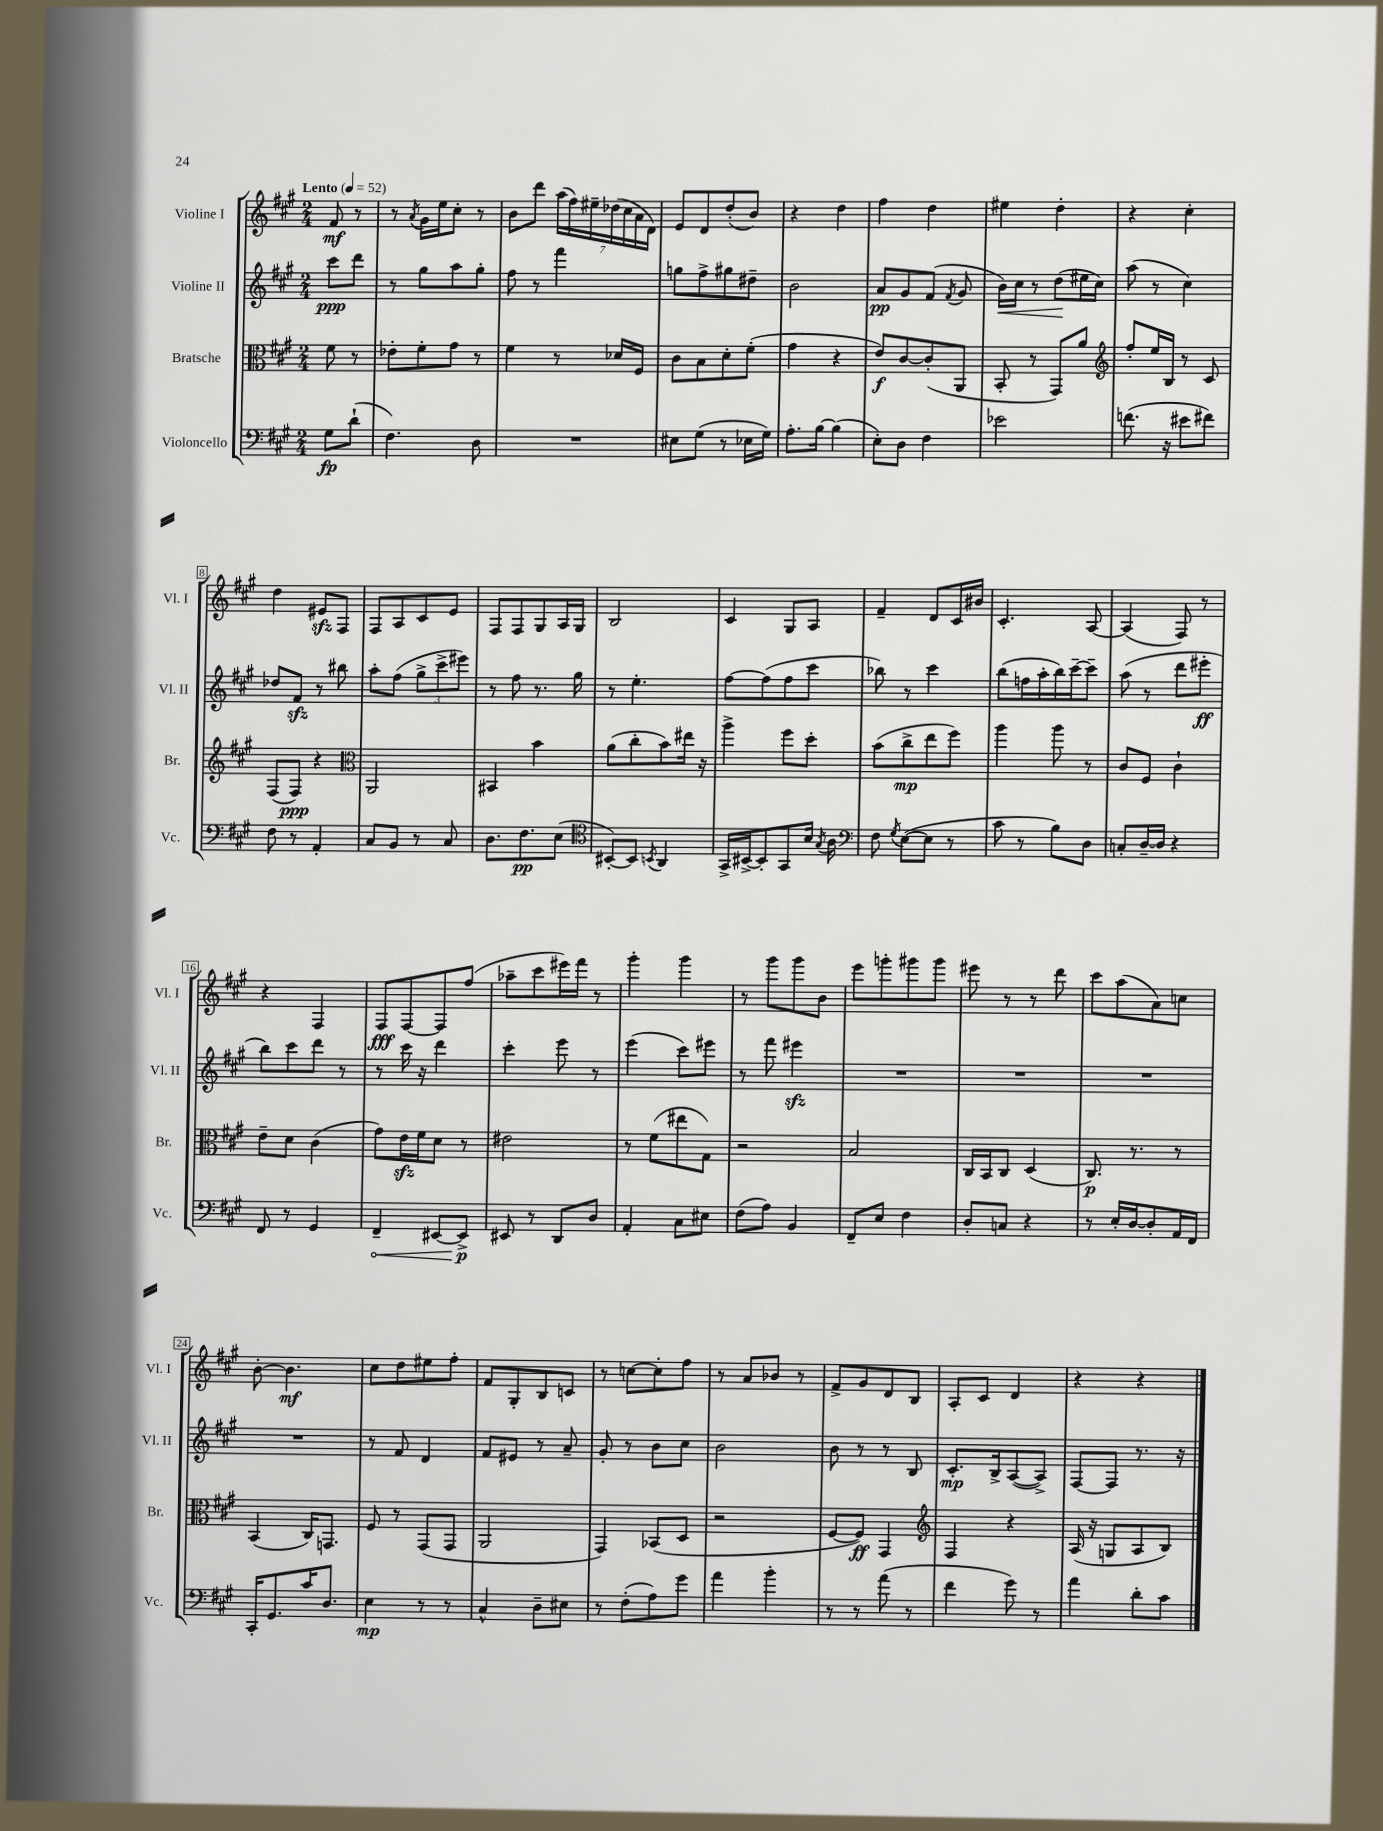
<<
\new StaffGroup <<
\new Staff = "s0" \with { instrumentName = "Violine I" shortInstrumentName = "Vl. I" } {
    \clef treble \key a \major \numericTimeSignature \time 2/4 \partial 4 \tempo "Lento" 4 = 52
    \autoBeamOff fis'8\mf r8 |
    r8 \acciaccatura { a'8 } gis'16[ e''16 cis''8]-. r8 |
    b'8[ d'''8] \tuplet 7/4 { a''16[( fis''16) eis''16-- des''16( cis''16 a'16 d'16]) } |
    e'8[ d'8 d''8-.( b'8]) |
    r4 d''4 |
    fis''4 d''4 |
    eis''4 d''4-. |
    r4 cis''4-. |
    d''4 eis'8[\sfz fis8] |
    fis8[ a8 cis'8 e'8] |
    fis8[ fis8 gis8 a16 gis16] |
    b2 |
    cis'4 gis8[ a8] |
    fis'4-- d'8[ cis'16 bis'16] |
    cis'4.-. a8~ |
    a4( fis8) r8 |
    r4 fis4 |
    fis8[\fff fis8~ fis8 fis''8]( |
    aes''8[-- cis'''8 eis'''16) fis'''16] r8 |
    gis'''4-. gis'''4 |
    r8 gis'''8[ gis'''8 b'8] |
    e'''8[ g'''8-. gis'''8 gis'''8] |
    eis'''8 r8 r8 d'''8 |
    cis'''8[ a''8( a'8) c''8] |
    b'8~-. b'4.\mf |
    cis''8[ d''8 eis''8 fis''8]-. |
    fis'8[ gis8-. b8 c'8] |
    r8 c''8[~ c''8-. fis''8] |
    r8 a'8[ bes'8] r8 |
    fis'8[-> gis'8 d'8 b8] |
    a8[-. cis'8] d'4 |
    r4 r4 \bar "|." |
}
\new Staff = "s1" \with { instrumentName = "Violine II" shortInstrumentName = "Vl. II" } {
    \clef treble \key a \major \numericTimeSignature \time 2/4 \partial 4
    \autoBeamOff cis'''8[\ppp d'''8] |
    r8 gis''8[ a''8 gis''8]-. |
    fis''8 r8 fis'''4 |
    g''8[ fis''8-> gis''8 dis''8]-- |
    b'2 |
    a'8[\pp gis'8 fis'8]( \acciaccatura { fis'8 } gis'8 |
    b'16[\<) cis''16] r8 d''8[\!( eis''16 cis''16]) |
    a''8( r8 cis''4) |
    des''8[ fis'8]\sfz r8 bis''8 |
    a''8[-. fis''8]( \tuplet 3/2 { gis''8[-> cis'''8-> eis'''8]) } |
    r8 fis''8 r8. gis''16 |
    r8 e''4.-. |
    fis''8[~ fis''8( fis''8 cis'''8] |
    bes''8) r8 cis'''4 |
    b''8[( f''16 a''16-. b''16) cis'''16~-- cis'''8]-- |
    a''8( r8 d'''8[ eis'''8]-.\ff |
    b''8[) cis'''8 d'''8] r8 |
    r8 cis'''16 r16 d'''4 |
    cis'''4-. e'''8 r8 |
    e'''4( cis'''8[) eis'''8] |
    r8 fis'''8 eis'''4\sfz |
    R2 |
    R2 |
    R2 |
    R2 |
    r8 fis'8 d'4 |
    fis'8[ eis'8] r8 a'8-- |
    gis'8-. r8 b'8[ cis''8] |
    b'2 |
    b'8 r8 r8 b8 |
    cis'8.[-.\mp b16-> a8~( a8]->) |
    fis8[~ fis8] r8. r16 \bar "|." |
}
\new Staff = "s2" \with { instrumentName = "Bratsche" shortInstrumentName = "Br." } {
    \clef alto \key a \major \numericTimeSignature \time 2/4 \partial 4
    \autoBeamOff fis'8 r8 |
    ees'8[-. fis'8-. gis'8] r8 |
    fis'4 r8 des'16[ fis16] |
    cis'8[ b8 d'8-. fis'8]-.( |
    gis'4 r4 |
    e'8[\f) cis'8~ cis'8-.( a,8] |
    b,8-. r8 gis,8[) a'8] |
    \clef treble fis''8[-. e''16 b16] r8 cis'8 |
    fis8[( fis8]\ppp) r4 |
    \clef alto a,2 |
    bis,4 b'4 |
    a'8[( cis''8-. b'8) eis''16] r16 |
    a''4-> fis''8[ d''8]-. |
    b'8[( cis''8->\mp e''8 fis''8]) |
    a''4 a''8 r8 |
    cis'8[ fis8] cis'4-! |
    e'8[-- d'8] cis'4( |
    gis'8[) e'16\sfz fis'16 d'8] r8 |
    eis'2 |
    r8 fis'8[( eis''8 gis8]) |
    r2 |
    b2 |
    cis16[ b,16 cis8] d4( |
    cis8.\p) r8. r8 |
    b,4( cis16[) g,8.] |
    fis8 r8 gis,8[( gis,8] |
    a,2 |
    gis,4) bes,8[( d8] |
    r2 |
    fis8[~ fis8]\ff) gis,4 |
    \clef treble fis4 r4 |
    a16( r16 g8[ a8 b8]) \bar "|." |
}
\new Staff = "s3" \with { instrumentName = "Violoncello" shortInstrumentName = "Vc." } {
    \clef bass \key a \major \numericTimeSignature \time 2/4 \partial 4
    \autoBeamOff gis8[\fp d'8]-!( |
    fis4.) d8 |
    R2 |
    eis8[ gis8]( r8 ees16[ gis16]) |
    a8.[-. b16]~ b4( |
    e8[-.) d8] fis4 |
    ees'2 |
    f'8.( r16 eis'8[ fis'8]) |
    fis8 r8 a,4-. |
    cis8[ b,8] r8 cis8 |
    d8.[ fis8.\pp e8]( |
    \clef tenor bis,8[~-.) bis,8] \acciaccatura { b,8 } a,4 |
    gis,16[-> bis,16~-> bis,8-. gis,8 b16] \acciaccatura { gis8 } a16 |
    \clef bass fis8 \acciaccatura { gis8 } e8[~( e8] r8 |
    cis'8 r8 b8[) d8] |
    c8[-. d16~-- d16] r4 |
    fis,8 r8 gis,4 |
    \once \override Hairpin.circled-tip = ##t fis,4--\< eis,8[~ eis,8]->\p\! |
    eis,8 r8 d,8[ d8] |
    a,4-. cis8[ eis8] |
    fis8[( a8]) b,4 |
    fis,8[-- e8] fis4 |
    d8[-. c8] r4 |
    r8 e16[-. d16~ d8-. a,16 fis,16] |
    cis,16[-. gis,8. cis'16 d8.] |
    e4\mp r8 r8 |
    cis4-^ d8[-- eis8] |
    r8 fis8[-.( a8) gis'8] |
    a'4 b'4-. |
    r8 r8 a'8( r8 |
    fis'4 gis'8) r8 |
    a'4 d'8[-. cis'8] \bar "|." |
}
>>
>>
\layout { \context { \Score \override BarNumber.stencil = #(make-stencil-boxer 0.1 0.3 ly:text-interface::print) } }
